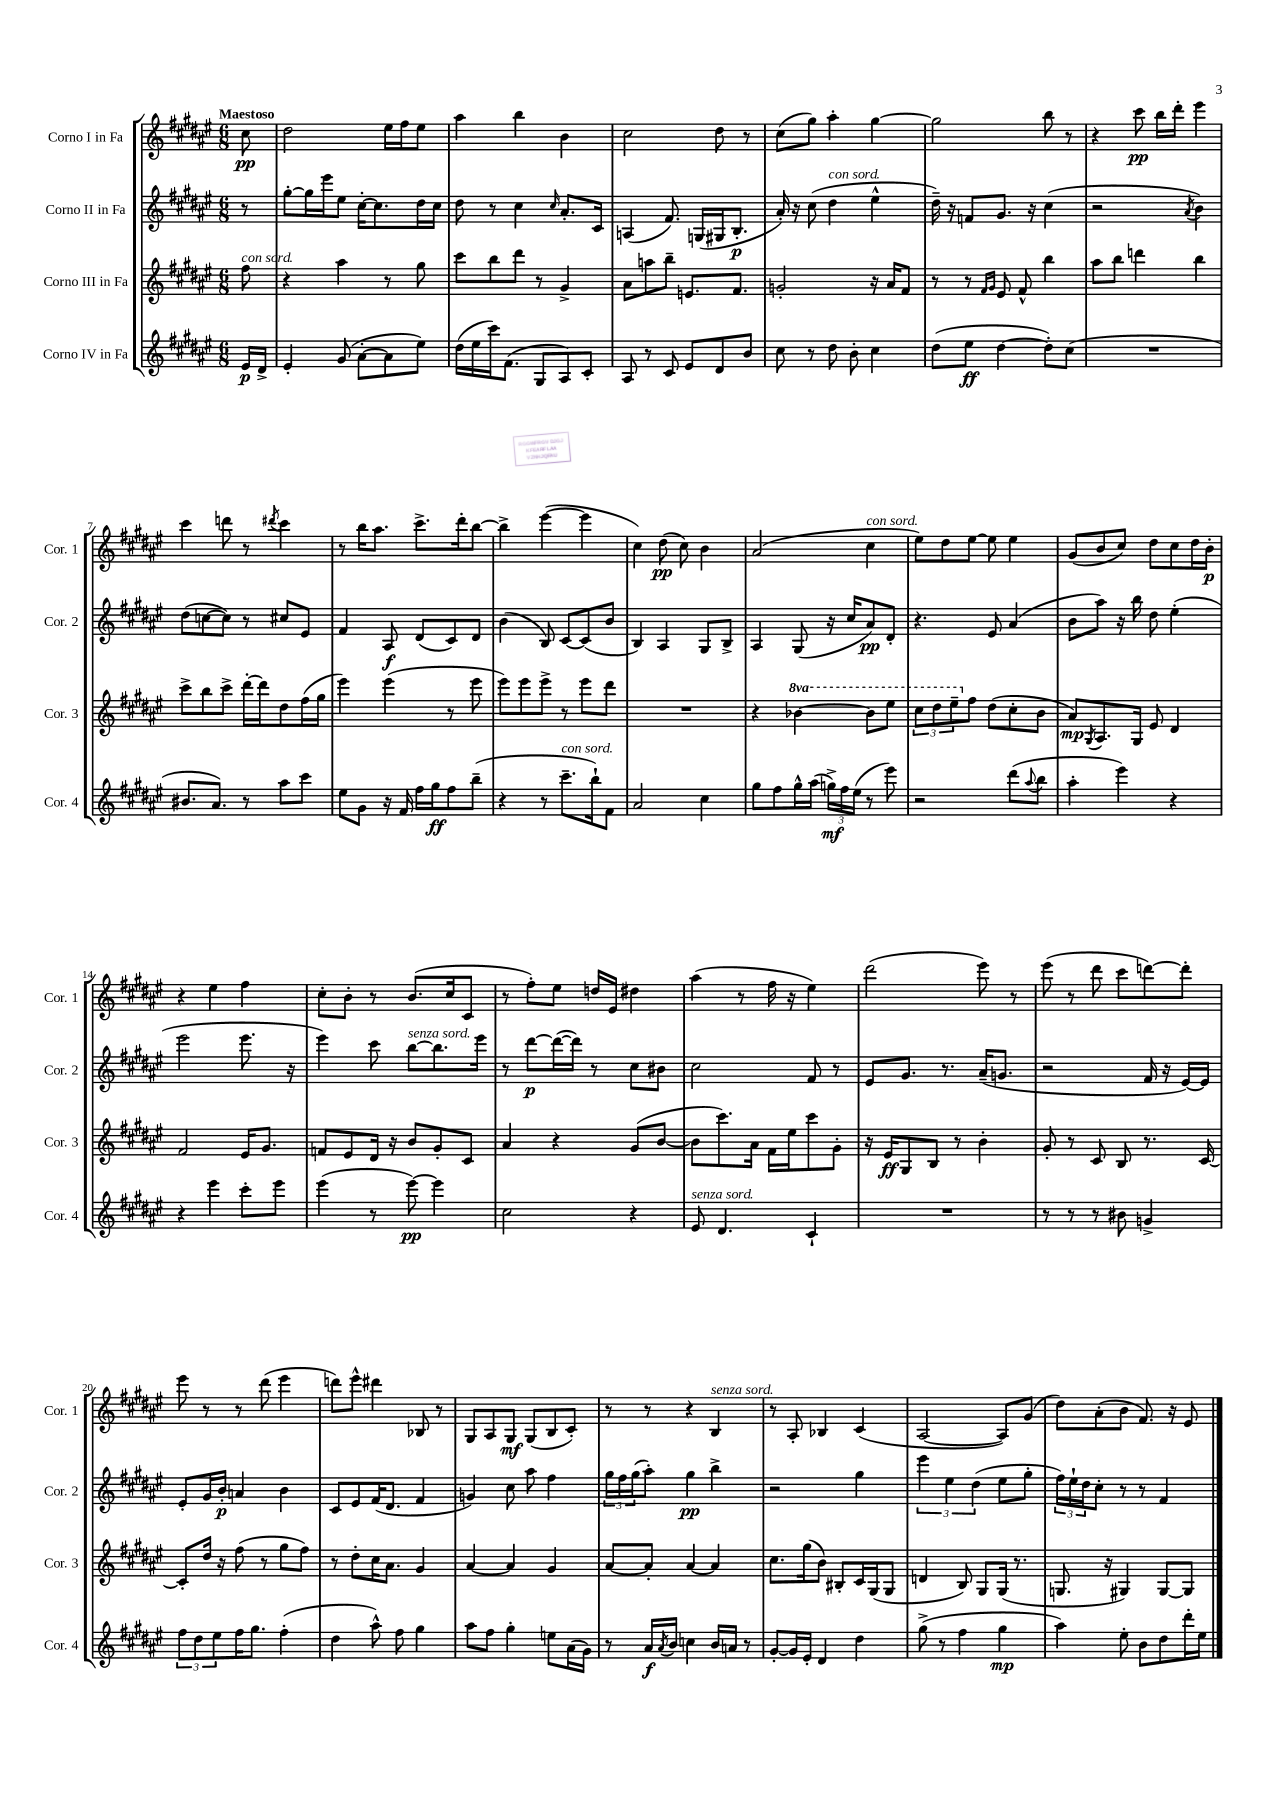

**kern	**kern	**kern	**kern
*staff4	*staff3	*staff2	*staff1
*clefG2	*clefG2	*clefG2	*clefG2
*k[f#c#g#d#a#e#]	*k[f#c#g#d#a#e#]	*k[f#c#g#d#a#e#]	*k[f#c#g#d#a#e#]
*M6/8	*M6/8	*M6/8	*M6/8
16e#	8ff#	8r	8cc#
16d#^	.	.	.
=	=	=	=
4e#'	4r	[8gg#'	2dd#
.	.	16gg#]	.
.	.	16eee#	.
(8g#	4aa#	8ee#	.
[8a#'	.	[16cc#'	.
.	.	8.cc#]	.
8a#]	8r	.	16ee#
.	.	.	16ff#
8ee#)	8gg#	16dd#	8ee#
.	.	16cc#	.
=	=	=	=
(16dd#	8ccc#	8dd#	4aa#
16ee#	.	.	.
16ccc#)	8bb	8r	.
(8.f#	.	.	.
.	8ddd#	4cc#	4bb
8G#	8r	.	.
.	.	16qqcc#	.
8A#)	4g#^	8.a#'	4b
8c#'	.	.	.
.	.	16c#	.
=	=	=	=
8A#	8a#	(4A	2cc#
8r	8aa	.	.
8c#	8bb~	8.f#)	.
8e#	8.e	.	.
.	.	(16G	.
8d#	.	16G#	8dd#
.	8.f#	8.B'	.
8b	.	.	8r
=	=	=	=
8cc#	2g'	16a#')	(8cc#
.	.	16r	.
8r	.	(8cc#	8gg#)
8dd#	.	4dd#	4aa#'
8b'	.	.	.
4cc#	16r	4ee#^^	[4gg#
.	16a#	.	.
.	8f#	.	.
=	=	=	=
(8dd#	8r	16dd#~)	2gg#]
.	.	16r	.
8ee#	8r	8f	.
.	16qqf#	.	.
.	16qqg#	.	.
[4dd#	8e#	8.g#	.
.	8f#^^	.	.
.	.	16r	.
8dd#'])	4bb	(4cc#	8bb
(8cc#	.	.	8r
=	=	=	=
2.r	8aa#	2r	4r
.	8bb	.	.
.	4ddd	.	8ccc#
.	.	.	16bb
.	.	.	16ddd#'
.	.	8qa#	.
.	4bb	4b)	4eee#
=	=	=	=
8.b#	8ccc#^	(8dd#	4ccc#
.	8bb	[8cc	.
8.a#)	.	.	.
.	8ccc#^	8cc])	8ddd
8r	[16ddd#'	8r	8r
.	16ddd#]	.	.
.	.	.	8qddd#
8aa#	8dd#	8cc#	4ccc#
8ccc#	(16ff#	8e#	.
.	16gg#	.	.
=	=	=	=
8ee#	4eee#)	4f#	8r
8g#	.	.	16bb
.	.	.	8.aa#
16r	(4eee#	8A#	.
16f#	.	.	.
16ff#	.	(8d#	8.ccc#^
16gg#	.	.	.
8ff#	8r	8c#)	.
.	.	.	16ddd#'
(8bb~	8eee#	8d#	[8bb
=	=	=	=
4r	8eee#)	(4b	4bb^]
.	8eee#	.	.
8r	8eee#^	8B)	([4eee#
8.ccc#~	8r	[8c#	.
.	8eee#	(8c#]	4eee#]
16bb`)	.	.	.
8f#	8ddd#	8b	.
=	=	=	=
2a#	2.r	4B)	4cc#)
.	.	4A#	(8dd#
.	.	.	8cc#)
4cc#	.	8G#	4b
.	.	8B^	.
=	=	=	=
8gg#	4r	4A#	(2a#
8ff#	.	.	.
16gg#^^	[4bb-	(8G#	.
(16aa#	.	.	.
24gg^)	.	16r	.
24ff#	.	.	.
.	.	16cc#	.
(24ee#	.	.	.
8r	8bb-]	8a#)	4cc#
8eee#)	8eee#	8d#'	.
=	=	=	=
2r	12ccc#	4.r	8ee#)
.	12ddd#	.	.
.	.	.	8dd#
.	12eee#~	.	.
.	8ff#	.	[8ee#
.	(8dd#	8e#	8ee#]
(8ddd#	8cc#'	(4a#	4ee#
8qqaa#	.	.	.
8bb	8b	.	.
=	=	=	=
4aa#'	8a#)	8b	(8g#
.	8qG#	.	.
.	8.A#	8aa#)	8b
4eee#)	.	16r	8cc#)
.	16G#	16bb	.
.	8e#	8dd#	8dd#
4r	4d#	(4ee#'	8cc#
.	.	.	16dd#
.	.	.	16b'
=	=	=	=
4r	2f#	2eee#	4r
4eee#	.	.	4ee#
8ccc#'	16e#	8.eee#	4ff#
.	8.g#	.	.
8eee#	.	.	.
.	.	16r	.
=	=	=	=
(4eee#	8f	4eee#)	8cc#'
.	8e#	.	8b'
8r	16d#	8ccc#	8r
.	16r	.	.
[8eee#)	8b	[8bb	(8.b
4eee#]	8g#'	8.bb]	.
.	.	.	16cc#
.	8c#	.	8c#
.	.	16eee#	.
=	=	=	=
2cc#	4a#	8r	8r
.	.	[8ddd#	8ff#')
.	4r	(16ddd#_	8ee#
.	.	16ddd#])	.
.	.	8r	16dd
.	.	.	16e#
4r	(8g#	8cc#	4dd#
.	[8b	8b#	.
=	=	=	=
8e#	8b]	2cc#	(4aa#
4.d#	8.ccc#)	.	.
.	.	.	8r
.	16a#	.	.
.	16f#	.	16ff#
.	16ee#	.	16r
4c#`	8ccc#	8f#	4ee#)
.	8g#'	8r	.
=	=	=	=
2.r	16r	8e#	(2ddd#
.	16e#	.	.
.	8G#	8.g#	.
.	8B	.	.
.	.	8.r	.
.	8r	.	.
.	4b'	(16a#~	8eee#)
.	.	8.g	.
.	.	.	8r
=	=	=	=
8r	8g#'	2r	(8eee#
8r	8r	.	8r
8r	8c#	.	8ddd#
8b#	8B	.	8ccc#
4g^	8.r	16f#	[8ddd)
.	.	16r	.
.	.	[16e#)	8ddd']
.	[16c#	16e#]	.
=	=	=	=
12ff#	8c#']	8e#'	8eee#
12dd#	.	.	.
.	16dd#	16g#	8r
12ee#	.	.	.
.	16r	16b'	.
16ff#	(8ff#	4a	8r
8.gg#	.	.	.
.	8r	.	(8ddd#
(4ff#'	8gg#	4b	4eee#
.	8ff#)	.	.
=	=	=	=
4dd#	8r	8c#	8ddd)
.	8dd#'	8e#	8eee#^^
8aa#^^)	16cc#	(16f#	4ddd#
.	8.a#	8.d#	.
8ff#	.	.	.
4gg#	4g#	4f#	8B-
.	.	.	8r
=	=	=	=
8aa#	[4a#	4g)	8G#
8ff#	.	.	8A#
4gg#'	4a#]	8cc#	8G#
.	.	8aa#	(8G#
8ee	4g#	4ff#	8B
(16a#	.	.	8c#')
16g#)	.	.	.
=	=	=	=
8r	[8a#	24gg#	8r
.	.	24ff#	.
.	.	(24gg#	.
16a#	8a#']	8aa#')	8r
8qa#	.	.	.
16b	.	.	.
4cc	[4a#	4gg#	4r
16b	4a#]	4bb^	4B
16a	.	.	.
8r	.	.	.
=	=	=	=
[8g#'	8.cc#	2r	8r
16g#]	.	.	8A#'
16e#'	(16gg#	.	.
4d#	8b)	.	4B-
.	8B#'	.	.
4dd#	16c#	4gg#	(4c#
.	(16G#	.	.
.	8G#	.	.
=	=	=	=
(8gg#^	4d	6eee#	[2A#
8r	.	.	.
.	.	6ee#	.
4ff#	8B)	.	.
.	.	(6dd#	.
.	8G#	.	.
4gg#	(16G#	8ee#	8A#])
.	8.r	.	.
.	.	8gg#'	(8g#
=	=	=	=
4aa#)	8.G	24ff#)	8dd#)
.	.	24ee#`	.
.	.	24dd#	.
.	.	8cc#'	(8a#'
.	16r	.	.
8ee#'	4G#)	8r	8b
8b	.	8r	8.f#)
8dd#	[8G#	4f#	.
.	.	.	16r
16ddd#'	8G#]	.	8e#
16ee#	.	.	.
==	==	==	==
*-	*-	*-	*-
